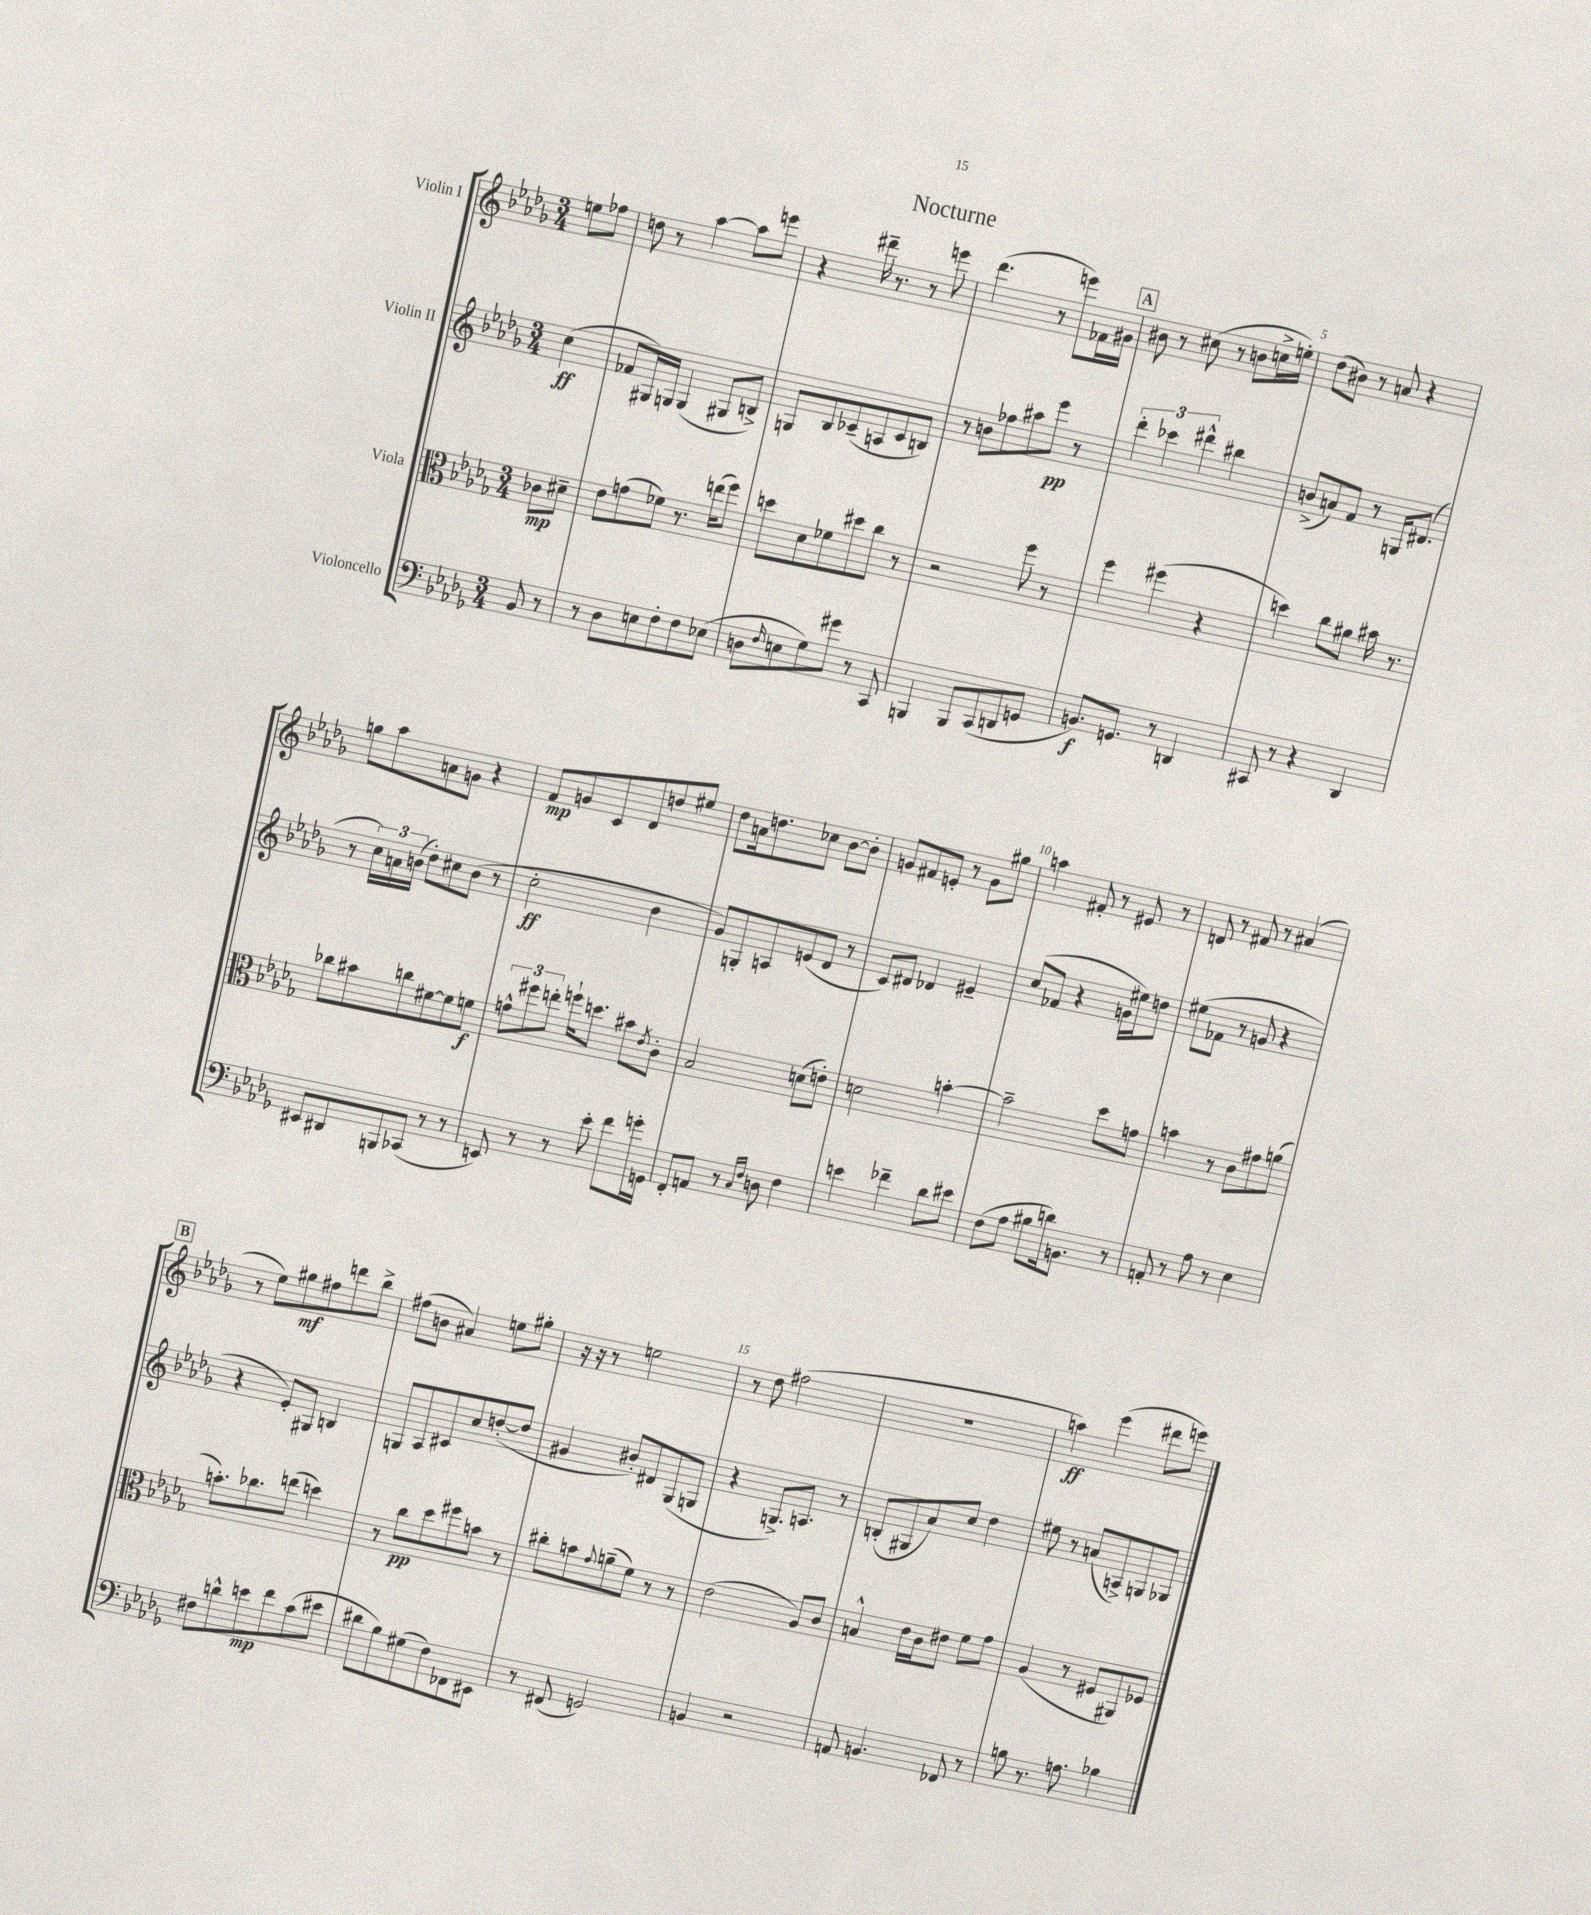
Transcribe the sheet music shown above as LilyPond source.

\header { title = "Nocturne" }
<<
\new StaffGroup <<
\new Staff = "s0" \with { instrumentName = "Violin I" } {
    \clef treble \key des \major \numericTimeSignature \time 3/4 \partial 4
    e''8 fes''8 |
    d''8 r8 aes''4~ aes''8 e'''8 |
    r4 dis'''16-- r8. r8 e'''8 |
    des'''4.( r8 e'''8) fes'16 gis'16 |
    \mark \markup { \box "A" } bis'8 r8 cis''8( r8 b'8 c''16-> e''16-.) |
    des''8( bis'8) r8 a'8 r4 |
    g''8 aes''8 a'8 g'8 r4 |
    f'8\mp g'8 c'8 des'8 d''8 eis''8 |
    des''8 a'16 d''8. ces''8 bes'8~ bes'8-. |
    g'8 fis'8 e'8-. r8 g'8 gis''8 |
    a''4 fis'8-. r8 eis'8 r8 |
    d'8 r8 fis'8 r8 ais'4( |
    \mark \markup { \box "B" } r8 ees''8) gis''8\mf fis''8 d'''8 bes''8-> |
    fis''8( b'8 ais'4) e''8 gis''8-. |
    r16 r16 r8 e''2 |
    r8 des''8 fis''2( |
    R2. |
    a''4\ff) ees'''4( dis'''8 e'''8) \bar "|." |
}
\new Staff = "s1" \with { instrumentName = "Violin II" } {
    \clef treble \key des \major \numericTimeSignature \time 3/4 \partial 4
    c''4\ff( |
    fes'8 gis16) g16 g4( gis8 b8->) |
    g8 bes8 ces'8--( a8 ces'8 b8) |
    r8 b'8 fes''8 ais''8 ees'''8\pp r8 |
    \mark \markup { \box "A" } \tuplet 3/2 { des'''4-. ces'''4 dis'''4-^ } bis''4 |
    b'8->( a'8) f'8 r8 g16 dis'8.( |
    r8 \tuplet 3/2 { c''16) a'16 b'16( } des''8-.) cis''8 b'8( r8 |
    c''2-.\ff bes'4 |
    ges'8) g8-. a8 e'8( des'8 r8 |
    c'8) dis'8 des'4 eis'4-- |
    c''8( fes'8 r4 g'16 eis''16) d''8 |
    eis''8( fes'8 r8 g'8 r4 |
    \mark \markup { \box "B" } r4 ees'8-.) gis8 b4 |
    g8 aes8 cis'8 c''8 d''8~-.( d''8 |
    gis'4 bis'8-.) dis'8 ges8( g8 |
    r4 g8.->) a8. r8 |
    b8-.( gis8 aes'8) c''8 des''4 |
    eis''8 r8 a'8( a8->) g8 ges8 \bar "|." |
}
\new Staff = "s2" \with { instrumentName = "Viola" } {
    \clef alto \key des \major \numericTimeSignature \time 3/4 \partial 4
    ces'8\mp dis'8-- |
    ees'8 g'8( fes'8) r8. e''16( f''8) |
    d''8 des'8 fes'8 dis''8 c''8 r8 |
    r2 f''8 r8 |
    \mark \markup { \box "A" } f''4 fis''4( r4 |
    d''4) c''8 ais'8 bis'16 r8. |
    ces''8 bis'8 c''8 fis'8~ fis'8 f'8\f |
    \tuplet 3/2 { g'8-^ fis''8 e''8-. } f''16-! d''8. bis'8 \acciaccatura { ees'8 } c'8-. |
    bes2 d'8( e'8-.) |
    d'2 b'4~-. |
    b'2-- des''8 g'8 |
    b'4 r8 c'8 gis'8 a'8( |
    \mark \markup { \box "B" } b'8.-.) ces''8. e''8( d''4) |
    r8 c''8\pp des''8 fis''8 b'8 r8 |
    cis''8-. b'8 \appoggiatura { ges'8 } a'8--( f'8) r8 r8 |
    ees'2( aes8) c'8 |
    b4-^ ees'16 c'16 eis'8 f'8 ges'8 |
    aes4( r8 fis8 ais,8) fes8 \bar "|." |
}
\new Staff = "s3" \with { instrumentName = "Violoncello" } {
    \clef bass \key des \major \numericTimeSignature \time 3/4 \partial 4
    bes,8 r8 |
    r8 des8 e8 f8-. f8 ees8( |
    d8 \grace { f16 } e8 ges8) gis'8 r8 c,8 |
    b,,4 b,,8 c,8( d,8 g,8 |
    \mark \markup { \box "A" } b,8.\f) g,8. r8 d,4 |
    cis,8 r8 r4 des,4 |
    eis,8 dis,8 b,,8 ces,8( r8 r8 |
    e,8) r8 r8 ees'8-. f'8 g'16-. g,16 |
    f,8-. a,8 r8 \grace { c16 f16 } d8 f4 |
    e'4 fes'4-- des'8 eis'8 |
    f8( aes8 bis8 d'16) b,8. r8 |
    a,8-. r8 aes8 r8 ees4 |
    \mark \markup { \box "B" } fis8 d'8-^ e'8\mp f'8 c'8( eis'8 |
    dis'8 bes8) gis8( f8) fes,8 eis,8 |
    r8 fis,8( g,2) |
    b,4 r2 |
    a,8 b,4. fes,8 r8 |
    b8 r8. a8. bes4 \bar "|." |
}
>>
>>
\layout { \context { \Score \override BarNumber.break-visibility = ##(#f #t #t) barNumberVisibility = #(every-nth-bar-number-visible 5) } }
